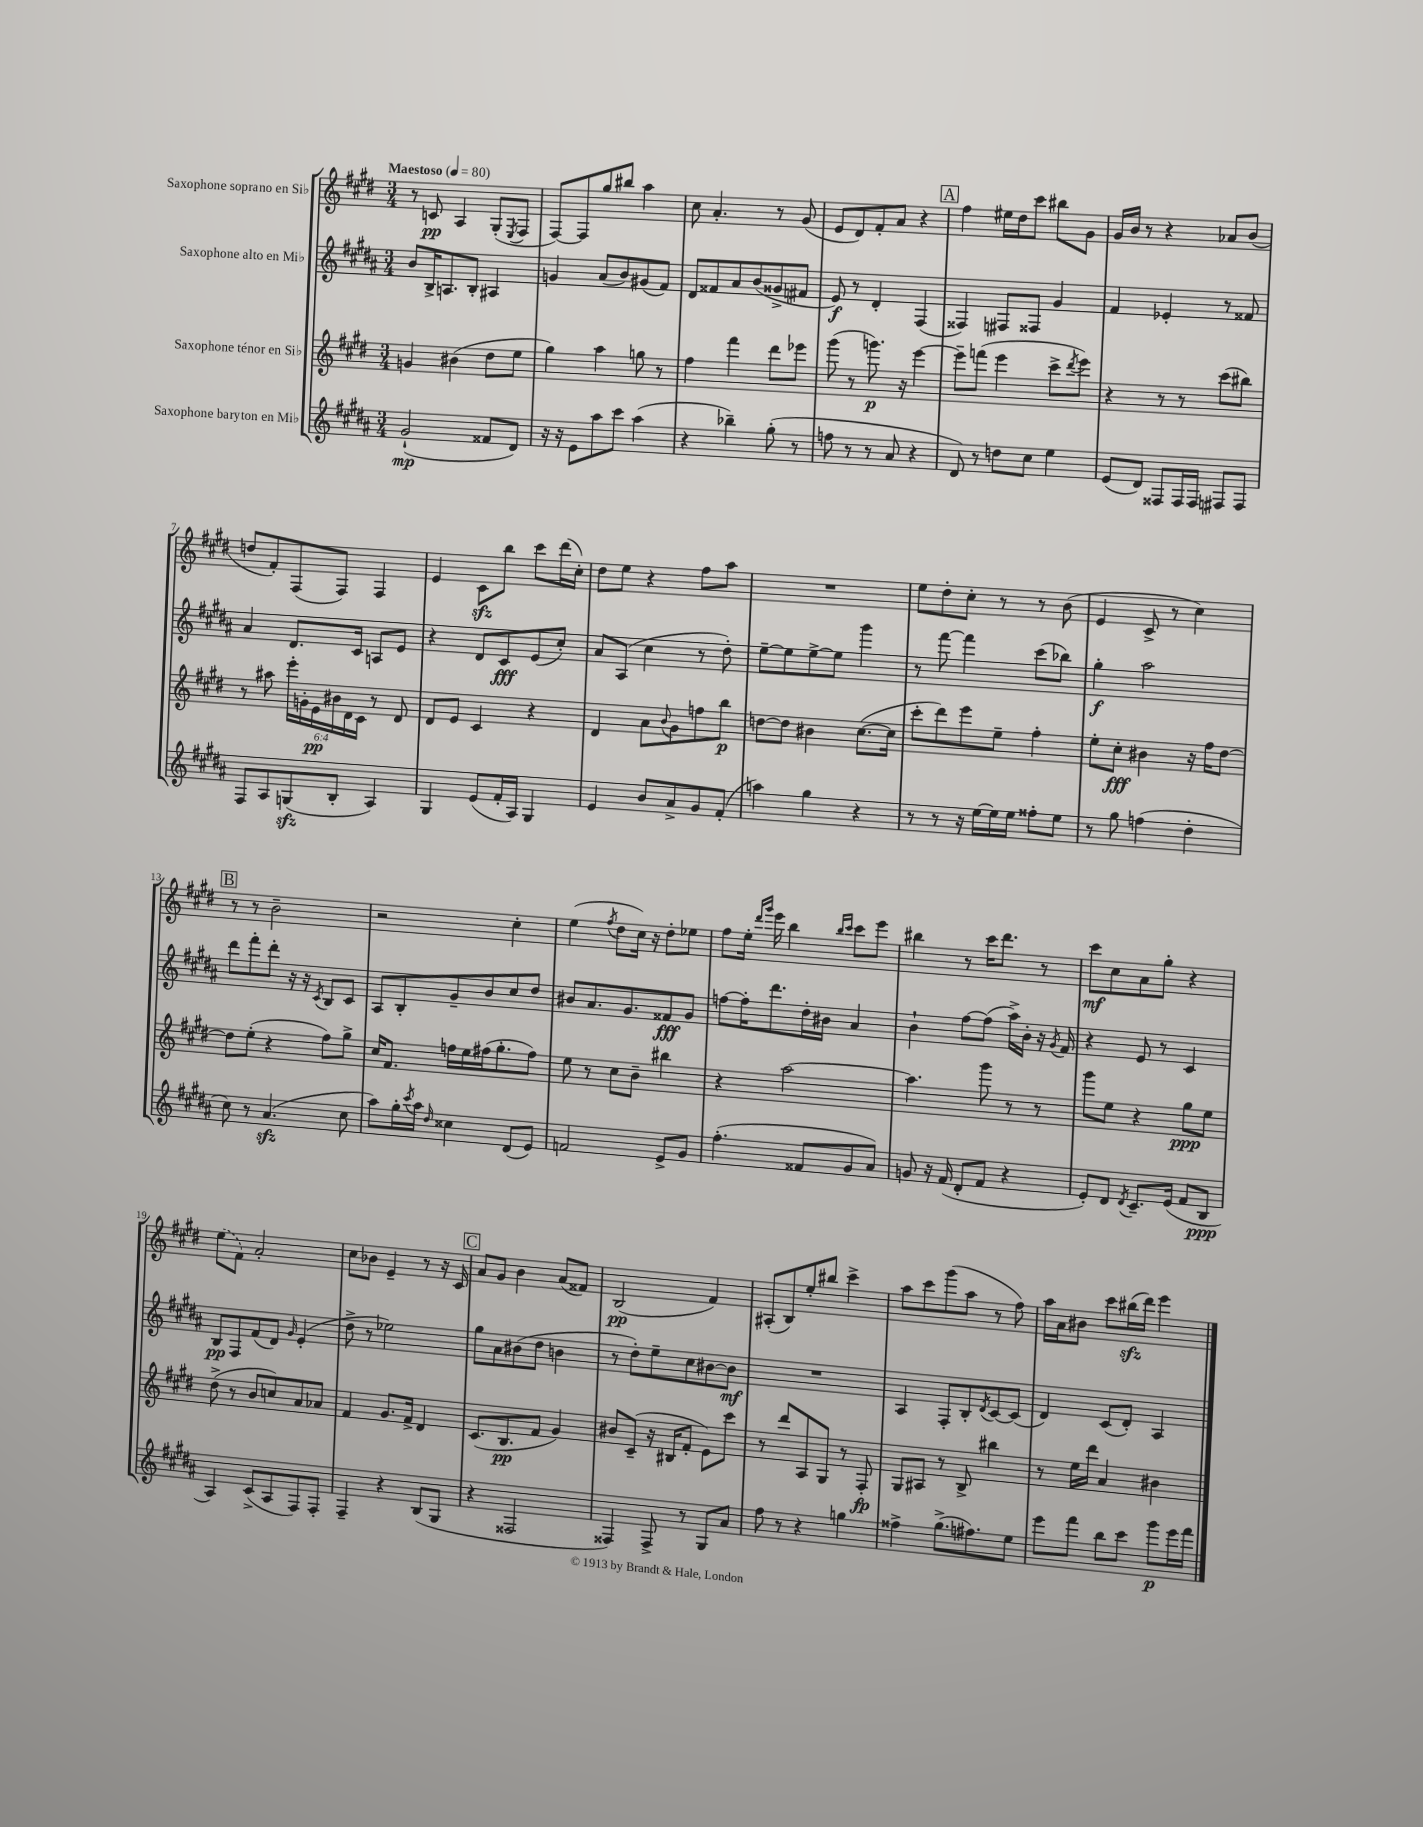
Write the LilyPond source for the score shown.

<<
\new StaffGroup <<
\new Staff = "s0" \with { instrumentName = "Saxophone soprano en Sib" } {
    \clef treble \key e \major \numericTimeSignature \time 3/4 \tempo "Maestoso" 4 = 80
    r8 c'8\pp a4 gis8-.( \acciaccatura { e8 } fis8 |
    fis8~) fis8 gis''8 bis''8 a''4 |
    cis''8 a'4.-. r8 gis'8( |
    e'8 dis'8) fis'8-. a'8 r4 |
    \mark \markup { \box "A" } fis''4 eis''16 dis''16 cis'''8 bis''8 gis'8 |
    gis'16 b'16 r8 r4 aes'8 b'8( |
    d''8 fis'8-.) fis8( fis8) fis4 |
    e'4 cis'8\sfz b''8 cis'''8 dis'''16( cis''16-.) |
    dis''8 e''8 r4 fis''8 a''8 |
    R2. |
    e''8 dis''8-. cis''8-. r8 r8 b'8( |
    e'4 cis'8-> r8 cis''4) |
    \mark \markup { \box "B" } r8 r8 b'2-- |
    r2 cis''4-. |
    e''4( \acciaccatura { fis''8 } dis''8 cis''16) r16 dis''8-. ees''8 |
    fis''8 e''16-. \grace { dis'''16 gis'''16 } e'''16 b''4 \grace { b''16 cis'''16 } cis'''8 e'''8 |
    bis''4 r8 cis'''16 dis'''8. r8 |
    cis'''8\mf cis''8 a'8 gis''8-. r4 |
    \once \slurDashed e''8( fis'8) a'2-. |
    cis''8 bes'8 e'4-- r8 r16 cis'16 |
    \mark \markup { \box "C" } a'8 gis'8 b'4 a'8( fisis'8) |
    b2\pp( fis'4) |
    ais8-.( b8) e''8-. bis''8 cis'''4-> |
    a''8 cis'''8 gis'''8( a''8 r8 fis''8) |
    a''16 a'16 bis'8 cis'''8 bis''16\sfz( dis'''16) e'''4 \bar "|." |
}
\new Staff = "s1" \with { instrumentName = "Saxophone alto en Mib" } {
    \clef treble \key b \major \numericTimeSignature \time 3/4
    b'8 b16-> a8. b8-. ais4 |
    g'4 ais'8( b'8) gis'8( fis'8) |
    dis'8 fisis'8 ais'8 b'8( gisis'8-> fis'8 |
    e'8\f) r8 dis'4-. fis4( |
    \mark \markup { \box "A" } fisis4) fis8 fisis8 gis'4 |
    fis'4 ees'4-. r8 fisis'8 |
    ais'4 dis'8. cis'16 a8 e'8 |
    r4 dis'8 cis'8\fff e'8( cis''8-.) |
    ais'8 ais8( cis''4 r8 dis''8-.) |
    e''8~-- e''8 e''8~-> e''8 gis'''4 |
    r8 fis'''8~ fis'''4 cis'''8( bes''8) |
    gis''4-.\f ais''2 |
    \mark \markup { \box "B" } dis'''8 fis'''8-. dis'''8-. r16 r16 \acciaccatura { cis'8 } b8 cis'8 |
    ais8 b8-. gis'8-- b'8 cis''8 dis''8 |
    bis'8 ais'8. gis'8. fisis'8\fff gis'8 |
    f''8~ f''16-. dis'''8. dis''16-. bis'16 ais'4 |
    b'4-! fis''8~ fis''8( ais''16->) b'16-. r16 \acciaccatura { gis'8 } fis'16 |
    r4 e'8 r8 cis'4 |
    b8\pp fis8 fis'8( dis'8) \grace { gis'16 } e'4-.( |
    dis''8-> r8 ees''2) |
    \mark \markup { \box "C" } gis''8 ais'8 bis'8( dis''8 b'4 |
    r8 dis''8-.) e''8-- cis''8 bis'8~ bis'8\mf |
    R2. |
    ais4 fis8-. b8-. \acciaccatura { dis'8 } cis'8~ cis'8( |
    dis'4) cis'8( dis'8-.) ais4 \bar "|." |
}
\new Staff = "s2" \with { instrumentName = "Saxophone ténor en Sib" } {
    \clef treble \key e \major \numericTimeSignature \time 3/4 \override Staff.TupletNumber.text = #tuplet-number::calc-fraction-text
    g'4 bis'4( dis''8 e''8 |
    gis''4) a''4 g''8 r8 |
    fis''4 fis'''4 dis'''8 ees'''8 |
    gis'''8( r8 g'''8.\p) r16 e'''4~ |
    \mark \markup { \box "A" } e'''8-- f'''8( e'''4 cis'''8-> \acciaccatura { dis'''8 } e'''8) |
    r4 r8 r8 cis'''8( bis''8) |
    r8 ais''8 \tuplet 6/4 { e'''16-. g'16-. e'16\pp bis'16 dis'16 cis'16 } r8 dis'8 |
    dis'8 e'8 cis'4 r4 |
    dis'4 a'8 \appoggiatura { b'8 } gis'8 f''8 b''8\p |
    d''8~ d''8 bis'4 cis''8.~( cis''16 |
    cis'''8-. dis'''8) e'''8 e''8-- fis''4-. |
    e''8-. cis''8-.\fff bis'4 r16 fis''16 dis''8~ |
    \mark \markup { \box "B" } dis''8 e''8-.( r4 fis''8) gis''8-> |
    cis''16 fis'8. f''16 e''16 fis''16( gis''8.-. fis''8) |
    e''8 r8 cis''8 b'8-- bis''4 |
    r4 a''2~ |
    a''4. gis'''8 r8 r8 |
    gis'''8 e''8 r4 gis''8\ppp e''8 |
    dis''8->( r8 b'8 c''8) a'8 aes'8 |
    fis'4 gis'8. fis'16-> dis'4 |
    \mark \markup { \box "C" } cis'8.( b8.\pp fis'8 gis'4) |
    bis'8 cis'8--( r16 bis16 fis'8-. e'8) cis'''8 |
    r8 dis'''8 a8 gis8 r8 fis8-.\fp |
    gis8 ais8 r8 b8-> bis''4 |
    r8 e''16 dis'''16 a'4 bis'4 \bar "|." |
}
\new Staff = "s3" \with { instrumentName = "Saxophone baryton en Mib" } {
    \clef treble \key b \major \numericTimeSignature \time 3/4
    gis'2-!\mp( fisis'8 dis'8) |
    r16 r16 e'8 ais''8 cis'''8 ais''4( |
    r4 bes''4--) gis''8-.( r8 |
    f''8 r8 r8 ais'8 r4 |
    \mark \markup { \box "A" } dis'8) r8 d''8 cis''8 e''4 |
    e'8( dis'8) fisis8 fisis16 fisis16 fis8 fis8 |
    fis8 ais8 g8\sfz( b8-. ais4) |
    gis4 e'8( fis'16-. ais16) gis4 |
    e'4 b'8 ais'8-> gis'8 fis'8-.( |
    a''4) gis''4 r4 |
    r8 r8 r16 e''16~ e''16 e''16 fisis''8-. e''8 |
    r8 gis''8 f''4( dis''4-. |
    \mark \markup { \box "B" } cis''8) r8 ais'4.\sfz( cis''8 |
    ais''8) gis''16-. \acciaccatura { cis'''8 } ais''16 \grace { dis''16 } cisis''4 dis'8( e'8) |
    f'2 e'8-> gis'8 |
    fis''4.-.( fisis'8 gis'8 ais'8) |
    g'8 r16 fis'16( dis'8-. fis'8 r4 |
    e'8-.) dis'8 \acciaccatura { dis'8 } cis'8.-- e'16( fis'8 b8\ppp |
    ais4) cis'8->( ais8 fis8) fis8-. |
    fis4-- r4 b8( gis8 |
    \mark \markup { \box "C" } r4 fisis2 |
    fisis4) fisis8-> r8 gis8 ais'8 |
    fis''8 r8 r4 g''4 |
    fisis''4-> gis''8.->( fis''8.) e''8 |
    e'''8 fis'''8 b''8 cis'''8 gis'''8\p e'''16 fis'''16 \bar "|." |
}
>>
>>
